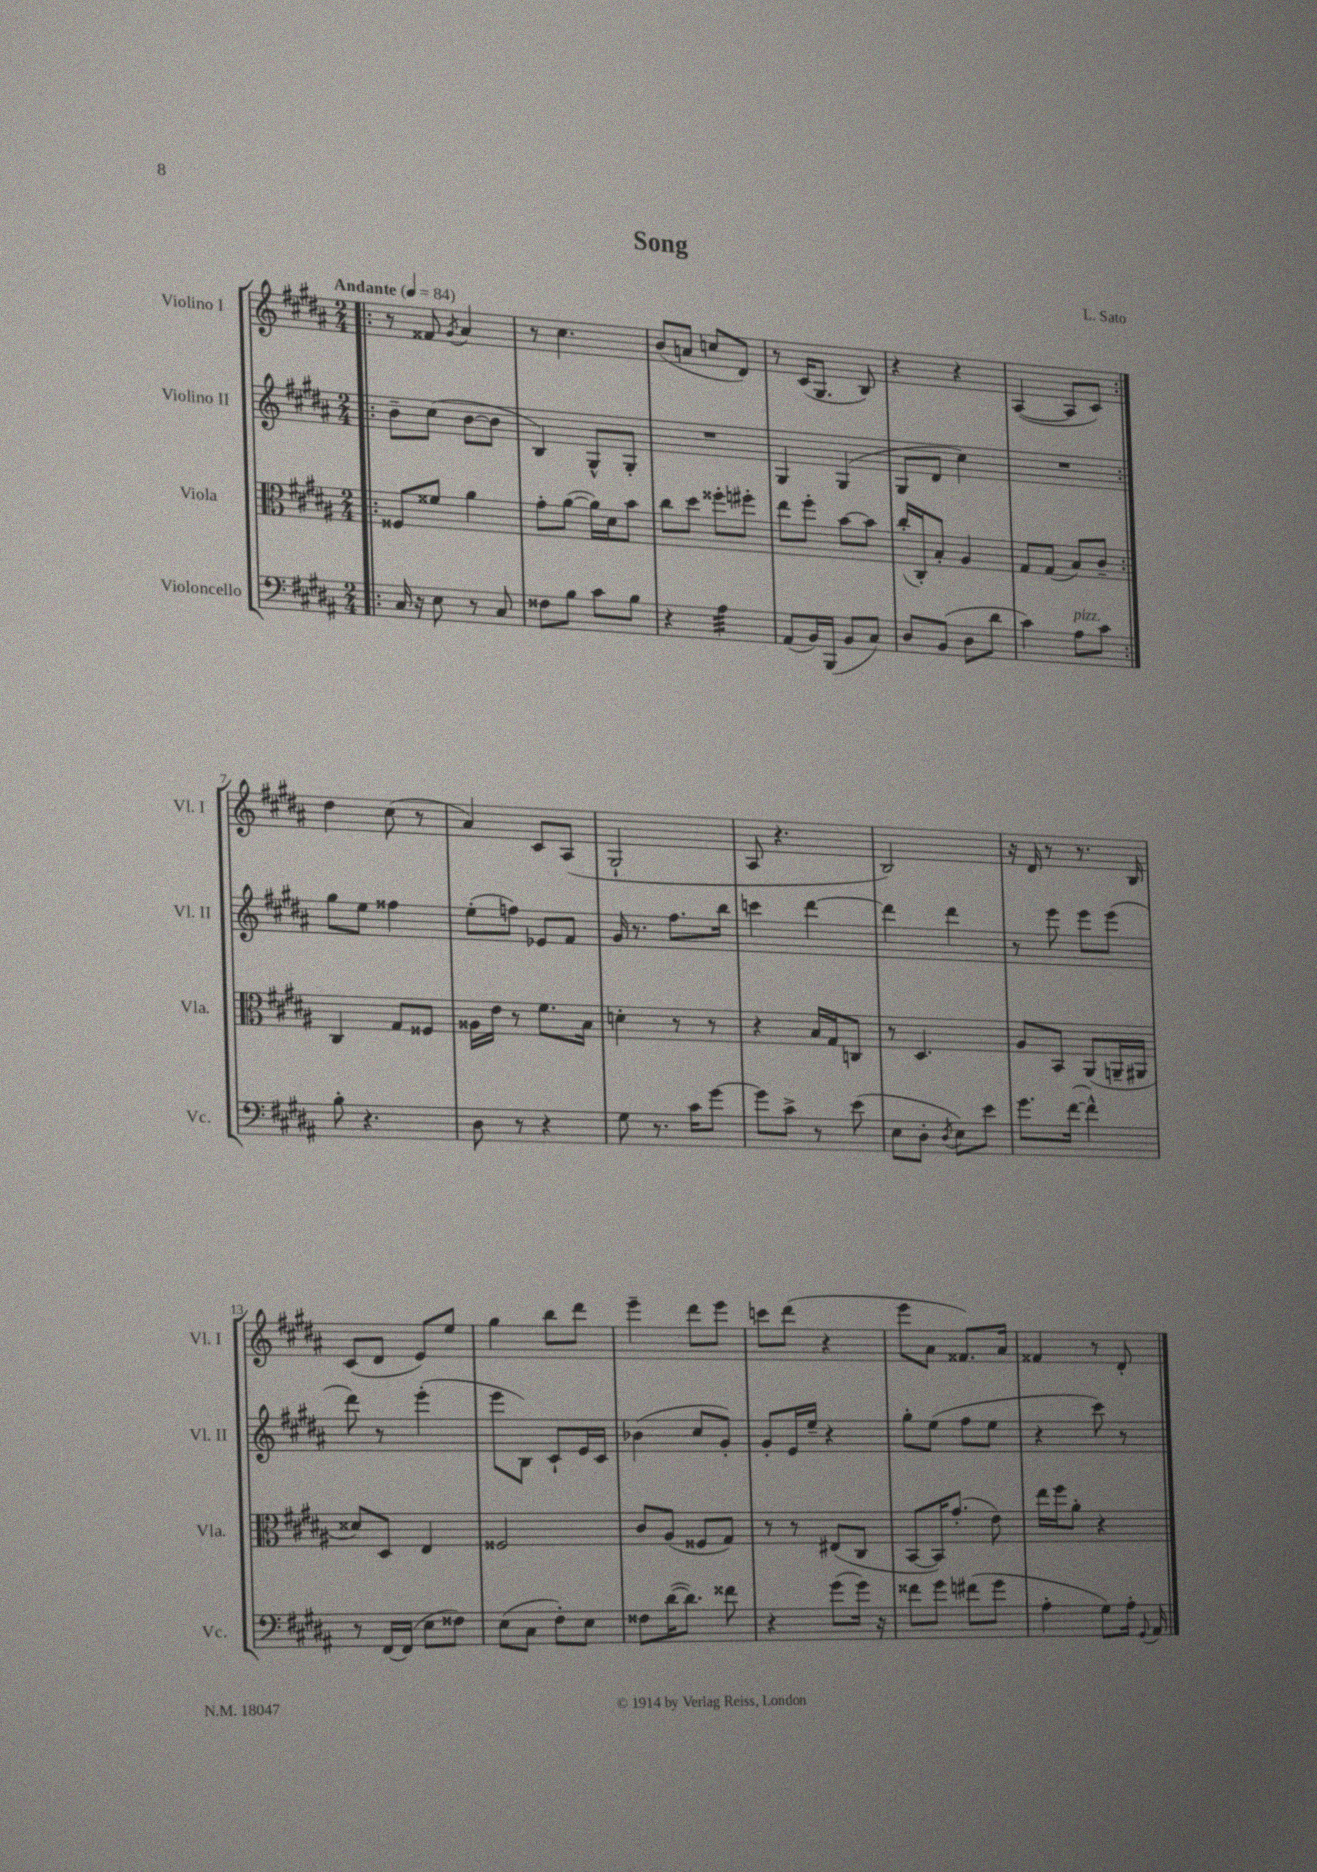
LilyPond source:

\header { title = "Song" composer = "L. Sato" }
<<
\new StaffGroup <<
\new Staff = "s0" \with { instrumentName = "Violino I" shortInstrumentName = "Vl. I" } {
    \clef treble \key b \major \numericTimeSignature \time 2/4 \tempo "Andante" 4 = 84
    \autoBeamOff \repeat volta 2 { \bar ".|:" r8 fisis'8 \acciaccatura { gis'8 } ais'4 |
    r8 cis''4. |
    b'8[( a'8] c''8[ dis'8]) |
    r8 cis'16[( gis8.] b8) |
    r4 r4 |
    ais4~( ais8[ cis'8]) | }
    dis''4 cis''8( r8 |
    ais'4) cis'8[ ais8]( |
    gis2-! |
    ais8 r4. |
    b2) |
    r16 dis'16 r8 r8. b16 |
    cis'8[( dis'8] e'8[) e''8] |
    gis''4 b''8[ dis'''8] |
    e'''4-- dis'''8[ e'''8] |
    c'''8[ dis'''8]( r4 |
    e'''8[ ais'8] fisis'8.[) ais'16] |
    fisis'4 r8 dis'8-. \bar "|." |
}
\new Staff = "s1" \with { instrumentName = "Violino II" shortInstrumentName = "Vl. II" } {
    \clef treble \key b \major \numericTimeSignature \time 2/4
    \autoBeamOff \repeat volta 2 { \bar ".|:" b'8[-- cis''8]( b'8[~ b'8] |
    b4) gis8[-^ gis8]-. |
    R2 |
    gis4 gis4( |
    gis8[ dis'8] cis''4) |
    R2 | }
    gis''8[ e''8] fisis''4 |
    e''8[-.( f''8]) ees'8[ fis'8] |
    gis'16 r8. fis''8.[ b''16] |
    c'''4 dis'''4~ |
    dis'''4 dis'''4 |
    r8 e'''8 e'''8[ e'''8]( |
    dis'''8) r8 e'''4-.( |
    e'''8[ b8]) cis'8[-! e'16 cis'16] |
    bes'4( cis''8[ gis'8]-.) |
    gis'8[-. e'16 e''16]-- r4 |
    gis''8[-. e''8]( fis''8[ e''8] |
    r4 cis'''8) r8 \bar "|." |
}
\new Staff = "s2" \with { instrumentName = "Viola" shortInstrumentName = "Vla." } {
    \clef alto \key b \major \numericTimeSignature \time 2/4
    \autoBeamOff \repeat volta 2 { \bar ".|:" fisis8[ fisis'8] ais'4 |
    gis'8[-. ais'8]~( ais'16[) dis'16 b'8] |
    cis''8[ dis''8] fisis''8[-. fis''8]-. |
    e''8[ fis''8]-. b'8[~ b'8] |
    cis''16[-.( cis16-.) b8]-. ais4 |
    gis8[ gis8]( b8[) cis'8]-- | }
    cis4 gis8[ fisis8] |
    aisis16[ e'16] r8 fis'8.[ b16] |
    d'4-. r8 r8 |
    r4 b16[ gis16 c8] |
    r8 dis4. |
    ais8[ b,8] ais,8[( a,16-- ais,16] |
    disis'8[) dis8] e4 |
    fisis2 |
    cis'8[ ais8]( fisis8[ gis8]) |
    r8 r8 eis8[( cis8] |
    b,8[~ b,16) gis'8.]-.( e'8) |
    e''16[ fis''16 ais'8]-. r4 \bar "|." |
}
\new Staff = "s3" \with { instrumentName = "Violoncello" shortInstrumentName = "Vc." } {
    \clef bass \key b \major \numericTimeSignature \time 2/4
    \autoBeamOff \repeat volta 2 { \bar ".|:" cis16 r16 e8 r8 cis8 |
    fisis8[ b8] cis'8[ b8] |
    r4 ais4:32 |
    ais,8[( b,16) b,,16]( b,8[ cis8]) |
    dis8[ b,8]( dis8[ dis'8] |
    cis'4) ais8[^\markup { \italic "pizz." } cis'8] | }
    b8-. r4. |
    dis8 r8 r4 |
    gis8 r8. cis'16[ gis'8]~ |
    gis'8[ cis'8]-> r8 e'8( |
    e8[ dis8]-. \acciaccatura { dis8 } e8[) e'8] |
    gis'8.[ fis'16]~( fis'4-^) |
    r8 fis,16[~ fis,16]( e8[ fisis8]) |
    e8[( cis8] fis8[-.) e8] |
    fisis8[ dis'16~( dis'8.]) fisis'8 |
    r4 gis'8[( gis'16]) r16 |
    fisis'8[ gis'8] fis'8[( gis'8] |
    ais4-. gis8[) ais16]-. \appoggiatura { gis,8 } ais,16 \bar "|." |
}
>>
>>
